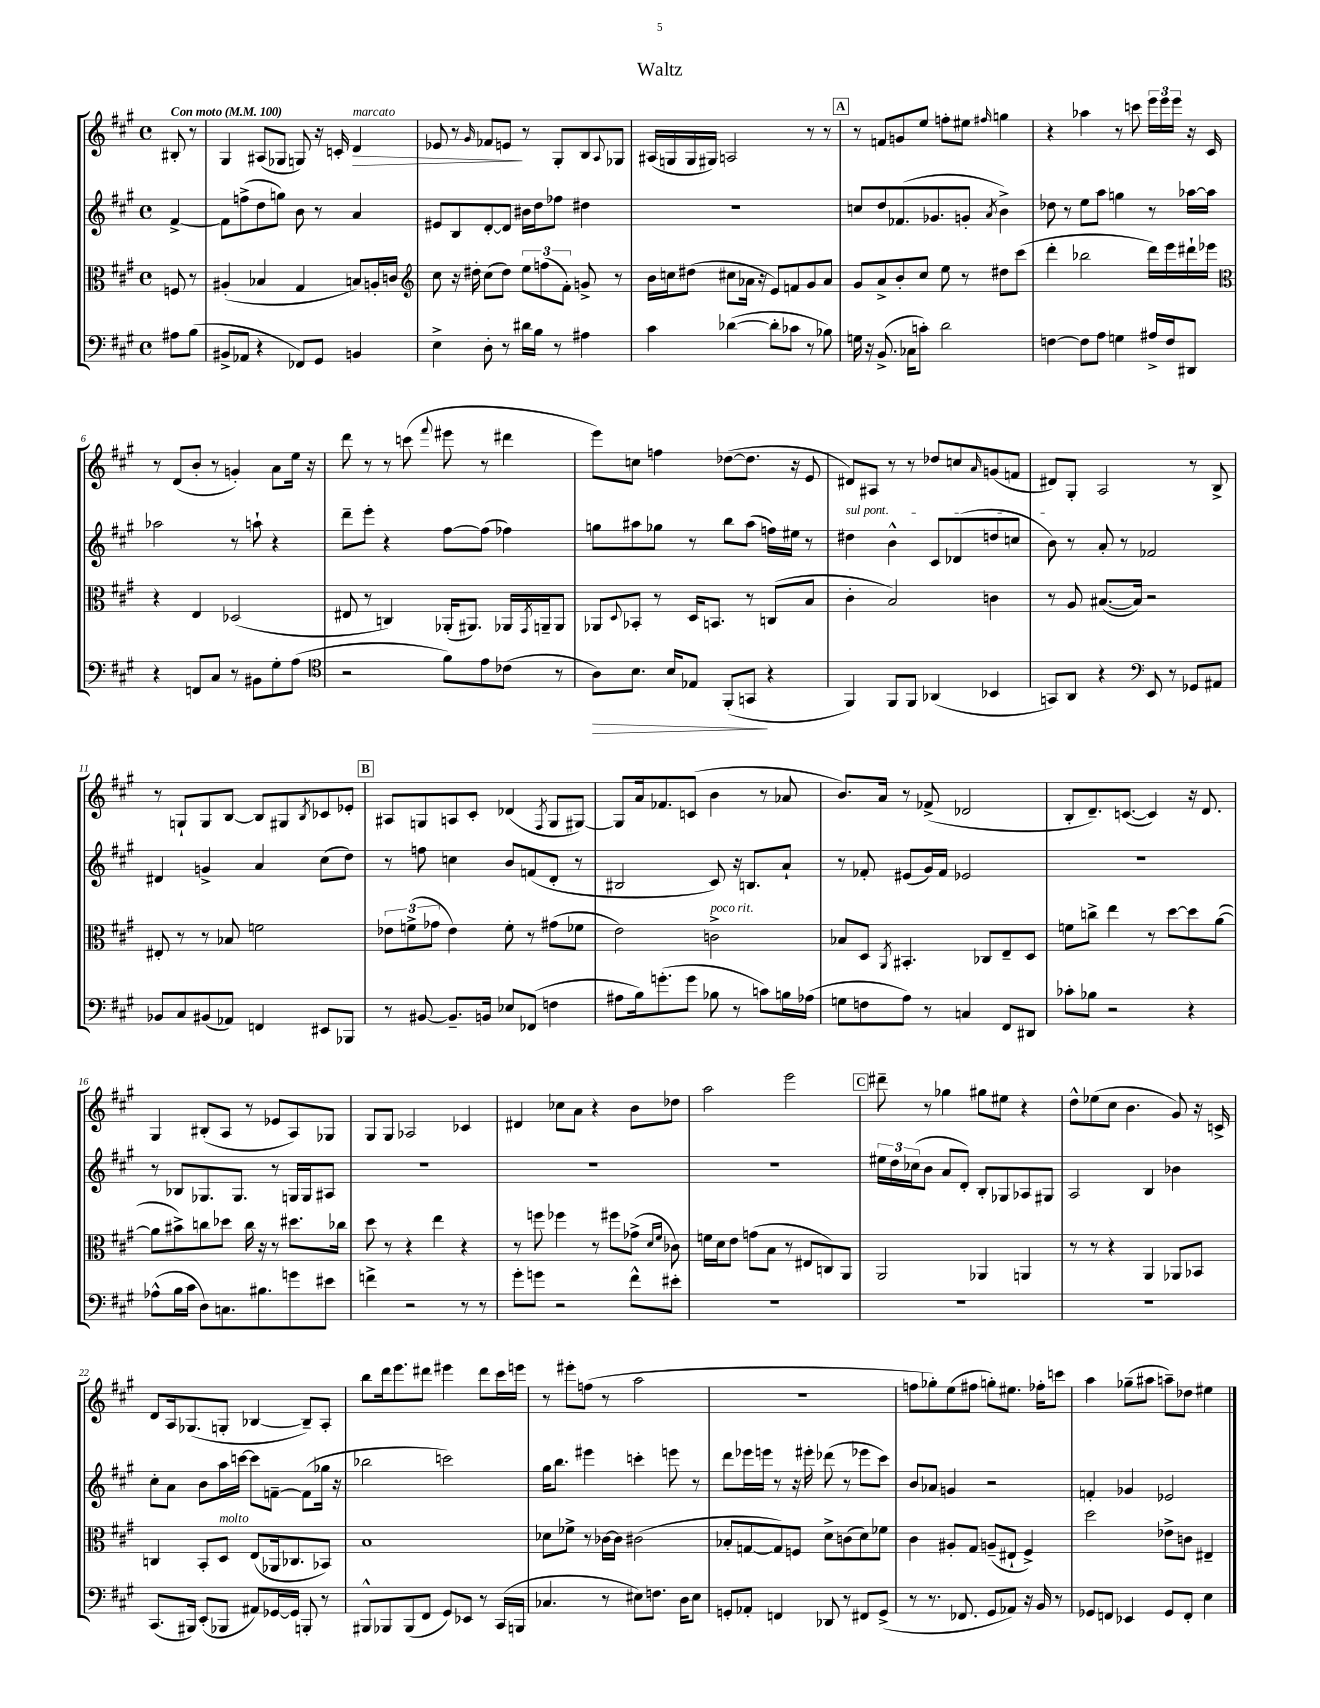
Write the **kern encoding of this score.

**kern	**kern	**kern	**kern
*staff4	*staff3	*staff2	*staff1
*clefF4	*clefC3	*clefG2	*clefG2
*k[f#c#g#]	*k[f#c#g#]	*k[f#c#g#]	*k[f#c#g#]
*M4/4	*M4/4	*M4/4	*M4/4
*met(c)	*met(c)	*met(c)	*met(c)
*MM100	*MM100	*MM100	*MM100
8A#\L	8F/	[4f#^/	8B#'/
(8B\J	8r	.	8r
=	=	=	=
8BB#^/L	(4A#'/	8f#\]L	4G#/
8AA-/J	.	(8ff^\	.
4r	4B-/	8dd\	(8A#/L
.	.	8gg\J)	8G-/J
8FF-/L)	4G#/	8b\	8G/)
8GG#/J	.	8r	16r
.	.	.	16c'/
4BB/	8B/L)	4a/	4d/
.	16A'/L	.	.
.	16c/JJ	.	.
=	=	=	=
*	*clefG2	*	*
4E^\	8cc#\	8e#/L	8e-/
.	16r	8B/	8r
.	16dd#'\	.	.
.	.	.	16qqg#/
8D'\	(8cc#\L	[8d'/	8f-/L
8r	8dd#\J)	8d/]J	8e/J
16d#\LL	12ee\L	16b#\LL	8r
16B\JJ	.	16dd\J	.
.	(12ff\	.	.
8r	.	8ff-\J	8G#'/L
.	12f#'\J)	.	.
4A#\	8g^/	4dd#\	8B/
.	.	.	8qqA/
.	8r	.	8G-/J
=	=	=	=
4c#\	16b\LL	1r	(16A#/LL
.	16cc\J	.	16G/
.	(8dd#\J	.	16G/
.	.	.	16G#/JJ)
([4d-\	8cc#\L	.	2A/
.	16a-\Jk	.	.
.	16r	.	.
8d-'\]L	8e/L)	.	.
8c-\J	8f/	.	.
8r	8g#/	.	8r
8B-\)	8a-/J	.	8r
=	=	=	=
16G\	8g#/L	8cc/L	8r
16r	.	.	.
(8.BB^/	8a^/	8dd/	8f/L
.	8b'/	(8.f-/	8g/
16C-\LK	.	.	.
8c'\J)	8cc#/J	.	8ee/J
.	.	8.g-/	.
2d\	8ee\	.	8ff'\L
.	8r	8g'/J	8ee#\J
.	.	8qa/	16qqff#/
.	8dd#\L	4b^\)	4gg\
.	(8ccc#\J	.	.
=	=	=	=
[4F\	4ddd'\	8dd-\	4r
.	.	8r	.
8F\]L	2bb-\	8ee\L	4aa-\
8A\J	.	8aa\J	.
4G\	.	4gg\	8r
.	.	.	8ccc\
16A#^/LL	16ddd\LL)	8r	24eee\LL
.	.	.	24eee\
16F/J	16eee\	.	.
.	.	.	24eee\JJ
8DD#/J	16ddd#`\	[16aa-\LL	16r
.	16eee-\JJ	16aa-\]JJ	16c#/
=	=	=	=
*	*clefC3	*	*
4r	4r	2aa-\	8r
.	.	.	(8d/L
8FF/L	4E/	.	8b'/J
8C#/J	.	.	8r
8r	(2D-/	8r	4g'/)
8BB#\L	.	8aa`\	.
8G#'\	.	4r	8a\L
(8A\J	.	.	16ee\Jk
.	.	.	16r
=	=	=	=
*clefC4	*	*	*
2r	8E#/	8ddd~\L	8ddd\
.	8r	8eee'\J	8r
.	4C/)	4r	8r
.	.	.	(8ccc\
.	.	.	8qqfff#/
8f#\L)	(16AA-'/LK	[8ff#\L	8eee#\
.	8.AA#/J)	.	.
8e\	.	(8ff#\]J	8r
(8c-\J	16AA-/LL	4ff-\)	4ddd#\
.	8qGG#/	.	.
.	16AA~/J	.	.
8r	8AA/J	.	.
=	=	=	=
8A\L)	8AA-/L	8gg\L	8eee\L)
.	8qqD/	.	.
8.B\J	8BB-'/J	8aa#\	8cc\J
.	8r	8gg-\J	4ff\
16B/LK	.	.	.
8E-/J	16D/LK	8r	.
.	8.BB/J	.	.
(8FF#'/L	.	8bb\L	([8dd-\L
8GG/J	8r	(8aa#\J	8.dd-\]J
4r	(8C/L	16ff\LL)	.
.	.	16ee#\JJ	16r
.	8B/J	8r	8e/
=	=	=	=
4FF#/)	4c#'\	4dd#\	8d#/L)
.	.	.	8A#/J
8FF#/L	2B/)	4b^^\	8r
8FF#/J	.	.	8r
(4AA-/	.	8c#/L	8dd-/L
.	.	(8d-/	8cc/
.	.	.	16qqa/
4BB-/	4c\	8dd/	(8g/
.	.	8cc/J	8f/J
=	=	=	=
8GG/L)	8r	8b\)	8d#/L)
8AA/J	8A/	8r	8G#'/J
4r	([8.B#/L	8a'/	2A/
.	.	8r	.
.	16B#/]Jk)	.	.
*clefF4	*	*	*
8EE/	2r	2f-/	.
8r	.	.	.
8GG-/L	.	.	8r
8AA#/J	.	.	8B^/
=	=	=	=
8BB-/L	8E#'/	4d#/	8r
8C#/	8r	.	8G`/L
(8BB#/	8r	4g^/	8G/
8AA-/J)	8B-/	.	[8B/J
4FF/	2f\	4a/	8B/]L
.	.	.	8G#/
.	.	.	8qB/
8EE#/L	.	(8cc#\L	8c-/
8BBB-/J	.	8dd\J)	8e-'/J
=	=	=	=
8r	12e-\L	8r	8A#/L
.	(12f^\	.	.
[8BB#/	.	8ff\	8G/
.	12g-\J	.	.
8.BB#~/]L	4e-\)	4cc\	8A/
.	.	.	8c#'/J
16BB/Jk	.	.	.
8E-/L	8f'\	8b/L	(4d-/
(8FF-/J	8r	(8f/	.
.	.	.	8qF#/
4F\	(8g#\L	8d'/J	8G/L
.	8f-\J	8r	[8G#/J)
=	=	=	=
8A#\L	2e\)	2B#/	8G#/]L
16B\k)	.	.	16a/k
(8.g'\	.	.	8.f-/
8g\J	.	.	(8c/J
8B-\	2c^\	8c#/)	4b\
8r	.	16r	.
.	.	8.B/L	.
8c\L)	.	.	8r
16B\L	.	8a`/J	8a-/
(16A-\JJ	.	.	.
=	=	=	=
8G\L	8B-/L	8r	8.b/L)
8F\	8D/J	8f-'/	.
.	.	.	16a/Jk
.	8qAA/	.	.
8A\J)	4.BB#'/	(8e#/L	8r
8r	.	16g#/L)	(8f-^/
.	.	16f-/JJ	.
4C/	.	2e-/	2d-/
.	8C-/L	.	.
8FF#/L	8E~/	.	.
8DD#/J	8D/J	.	.
=	=	=	=
8c-'\L	8f\L	1r	8B'/L
8B-\J	8cc^\J	.	8.d~/)
2r	4ee\	.	.
.	.	.	([8.c/J
.	8r	.	4c/])
.	[8dd\L	.	.
4r	8dd\]	.	16r
.	.	.	8.d/
.	([8a\J	.	.
=	=	=	=
(8A-^^\L	8a\]L	8r	4G#/
16B\L	8b#^\)	8B-/L	.
16c#\JJ	.	.	.
8D\L)	8cc\	8.G-/	(8B#'/L
8.C\	8dd-\J	.	8A/J
.	.	8.G-/J	.
.	16cc\	.	8r
8.B#\	16r	.	.
.	8r	8r	8e-/L
8g\	8.dd#\L	16G/LL	8A/)
.	.	16G/J	.
8e#\J	.	8A#/J	8G-/J
.	16cc-\Jk	.	.
=	=	=	=
4f^\	8dd\	1r	8G#/L
.	8r	.	8G#/J
2r	4r	.	2A-/
.	4ee\	.	.
8r	4r	.	4c-/
8r	.	.	.
=	=	=	=
8g#'\L	8r	1r	4d#/
8g\J	8ff\	.	.
2r	4ff-\	.	8cc-\L
.	.	.	8a\J
.	8r	.	4r
.	8ff#\L	.	.
8f#^^\L	(8g-^\J	.	8b\L
.	16qqd/LL	.	.
.	16qqf#/JJ	.	.
8e#'\J	8c-\)	.	8dd-\J
=	=	=	=
1r	16f\LL	1r	2aa\
.	16d\J	.	.
.	8e\J	.	.
.	(8g\L	.	.
.	8B\J	.	.
.	8r	.	2eee\
.	8E#/L	.	.
.	8C/)	.	.
.	8AA/J	.	.
=	=	=	=
1r	2AA/	24ee#\LL	8ddd#~\
.	.	24dd\	.
.	.	(24cc-\J	.
.	.	8b\J	8r
.	.	8a/L	4gg-\
.	.	8d'/J)	.
.	4AA-/	8B'/L	8gg#\L
.	.	8G-/	8ee#\J
.	4AA/	8A-/	4r
.	.	8G#/J	.
=	=	=	=
1r	8r	2A/	8dd^^\L
.	8r	.	(8ee-\
.	4r	.	8cc#\J
.	.	.	4.b\
.	4AA/	4B/	.
.	8AA-/L	4b-\	8g#/)
.	8BB-/J	.	16r
.	.	.	16c^/
=	=	=	=
(8.CC#/L	4C/	8cc#'\L	8d/L
.	.	8a\J	16A/k
16BBB#/Jk)	.	.	(8.G-/
(8EE'/L	8BB'/L	8b\L	.
8BBB-/J	8D/J	16aa\L	8G'/J
.	.	[16ccc\JJ	.
8AA#/L)	(8E/L	8ccc\]L	[4B-/
[16GG-/L	16AA-/k	[8f~\J	.
16GG-/]JJ	8.C-/	.	.
8BBB'/	.	(8f\]L	8B-~/]L)
8r	8BB-/J)	16gg-\Jk	8A'/J
.	.	16r	.
=	=	=	=
8BBB#^^/L	1B	2bb-\	8bb\L
8BBB-/	.	.	16ddd\k
.	.	.	8.eee\
(8BBB-/	.	.	.
8FF#/J	.	.	8ddd#\J
8GG#/L)	.	2ccc\)	4eee#\
8EE-/J	.	.	.
8r	.	.	8ddd#\L
(16CC#/LL	.	.	16ccc#\L
16BBB/JJ	.	.	16eee\JJ
=	=	=	=
4.C-/	8d-\L	16gg#\LK	8r
.	.	8.bb\J	.
.	8f-^\J	.	8eee#'\L
.	8r	4eee#\	(8ff\J
8r	[16c-\LL	.	8r
.	16c-\]JJ	.	.
8E#\L)	(2c#\	4ccc'\	2aa\
8.F\J	.	.	.
.	.	8eee\	.
16D\LK	.	.	.
8E#\J	.	8r	.
=	=	=	=
8GG'/L	8B-'/L	8ddd\L	1r
8AA-'/J	[8G/	16eee-\L	.
.	.	16eee\JJ	.
4FF/	8G/])	8r	.
.	8F/J	16r	.
.	.	16eee#'\	.
8DD-/	8d^\L	(8ddd-\	.
8r	(8c\	8r	.
8FF#/L	8d\)	8eee-\L	.
(8GG^/J	8f-\J	8ccc#\J)	.
=	=	=	=
8r	4c#\	8b/L	8ff\L
8.r	.	8a-/J	8gg-'\)
.	8A#'/L	4g/	(8ee\
8.FF-/	.	.	.
.	8G#/J	.	8ff#\J
8GG#/L	(8A~/L	2r	8gg'\L)
8AA-/J)	8E#`/J	.	8.ee#\J
16r	4F#^/)	.	.
16BB/	.	.	16ff-'\LK
8r	.	.	8ccc\J
=	=	=	=
8GG-/L	2dd\	4f'/	4aa\
8FF/J	.	.	.
4EE-/	.	4g-/	(8gg-~\L
.	.	.	8aa#\J
8GG-/L	8e-^\L	2e-/	8aa~\L)
8FF'/J	8c\J	.	8dd-\J
4E\	4E#~/	.	4ee#\
==	==	==	==
*-	*-	*-	*-
